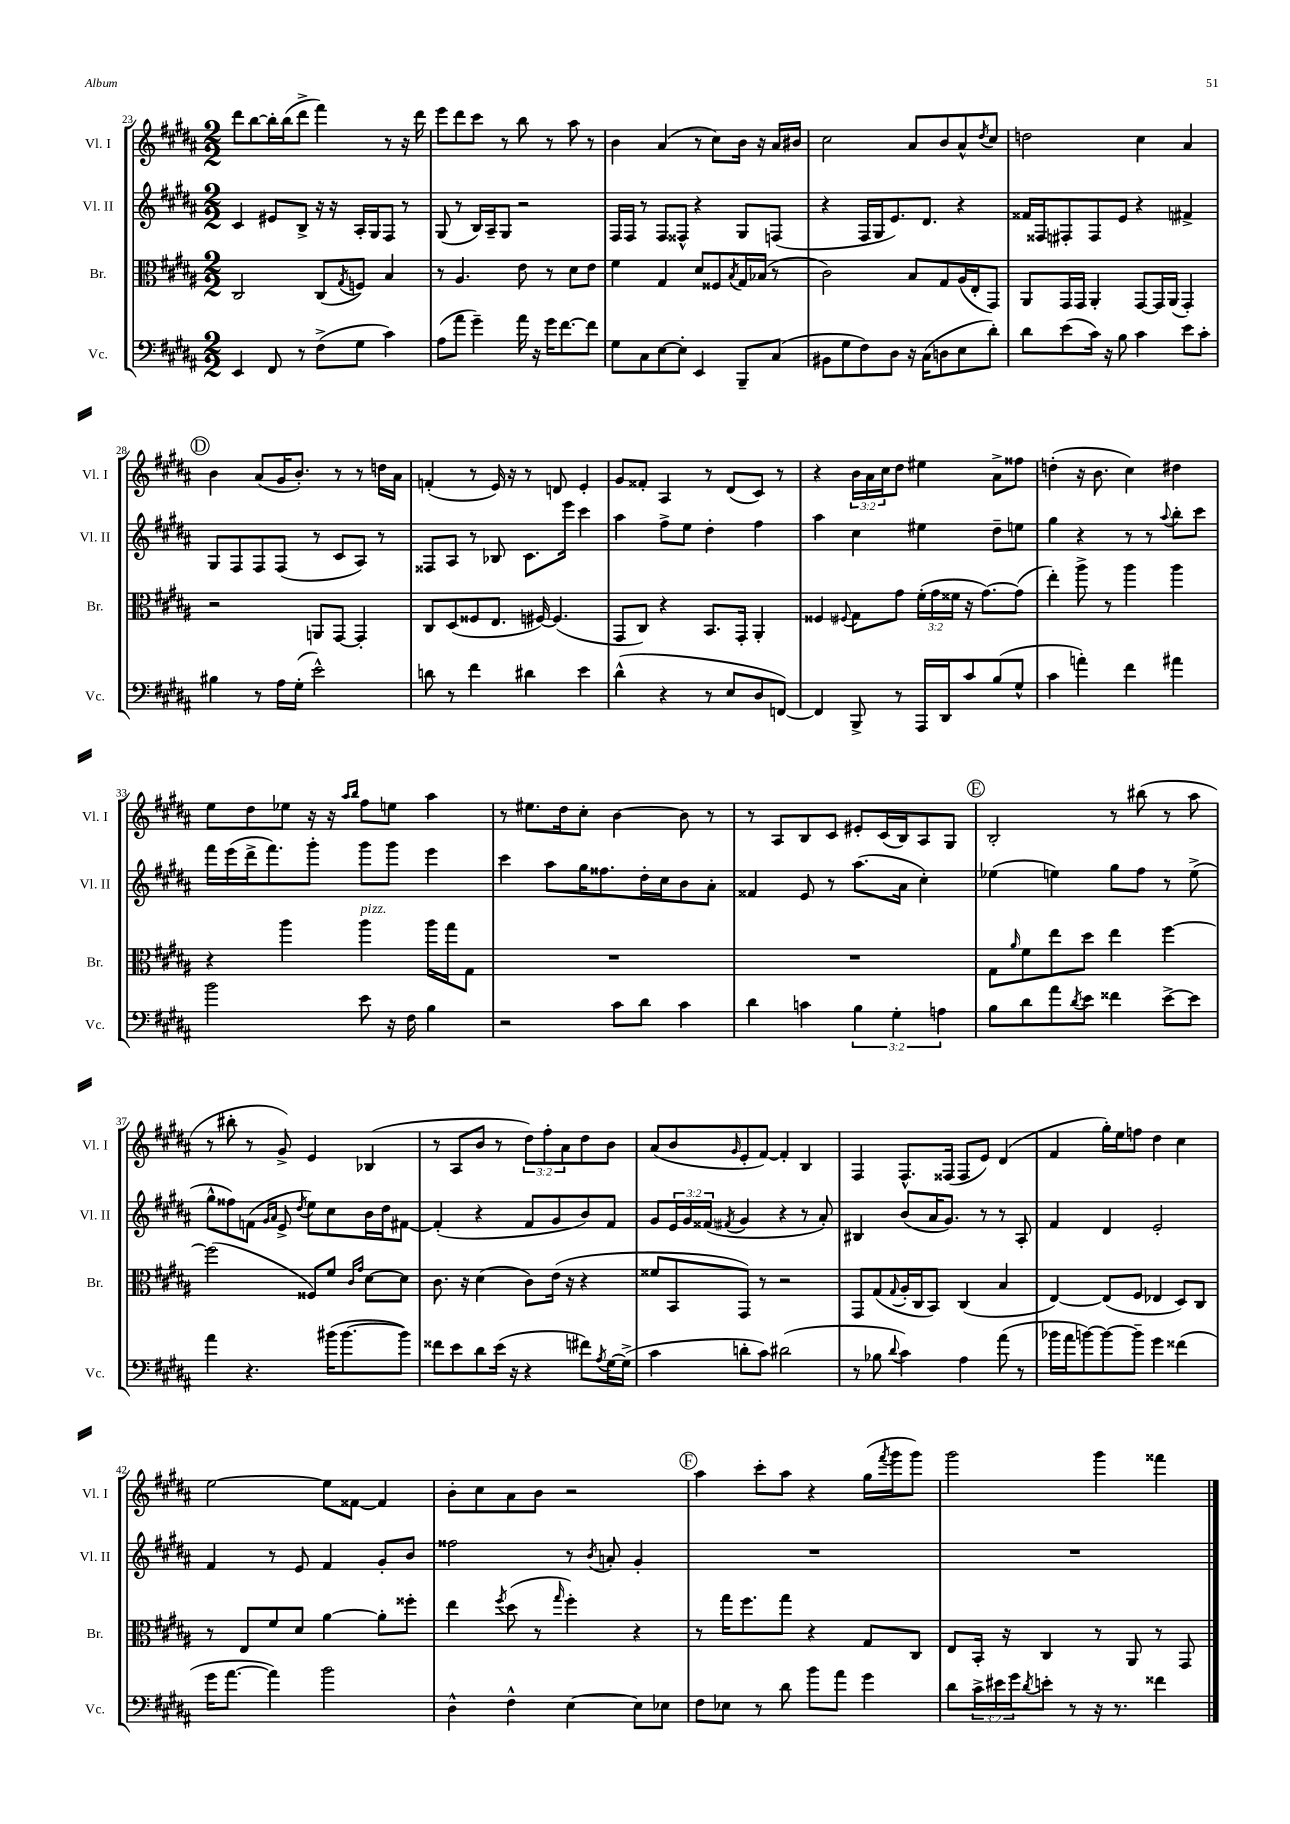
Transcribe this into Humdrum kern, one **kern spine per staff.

**kern	**kern	**kern	**kern
*staff4	*staff3	*staff2	*staff1
*clefF4	*clefC3	*clefG2	*clefG2
*k[f#c#g#d#a#]	*k[f#c#g#d#a#]	*k[f#c#g#d#a#]	*k[f#c#g#d#a#]
*M2/2	*M2/2	*M2/2	*M2/2
4EE	2C#	4c#	8ddd#
.	.	.	[8bb
8FF#	.	8e#	16bb']
.	.	.	(16bb
8r	.	8B^	8ddd#^
(8F#^	(8C#	16r	4fff#)
.	.	16r	.
.	8qG#	.	.
8G#	8F)	16A#'	.
.	.	16G#	.
4c#)	4B	8F#	8r
.	.	8r	16r
.	.	.	16ddd#
=	=	=	=
(8A#	8r	(8G#	8eee
8a#	4.A#	8r	8ddd#
4g#~)	.	16B)	8ccc#
.	.	16A#~	.
.	.	8G#	8r
16a#	8e	2r	8bb
16r	.	.	.
16g#	8r	.	8r
[8.f#	.	.	.
.	8d#	.	8aa#
8f#]	8e	.	8r
=	=	=	=
8G#	4f#	16F#	4b
.	.	16F#	.
8C#	.	8r	.
[8E	4G#	8F#	(4a#
8E']	.	8F##^^	.
4EE	8d#	4r	8r
.	8F##	.	8cc#)
.	8qB	.	.
8BBB~	16G#	8G#	16b
.	(16B-	.	16r
(8C#	8r	(8F	16a#
.	.	.	16b#
=	=	=	=
8BB#	2c#)	4r	2cc#
8G#	.	.	.
8F#)	.	16F#	.
.	.	16G#	.
8D#	.	8.e)	.
16r	8B	.	8a#
(16C#	.	8.d#	.
8D	8G#	.	8b
8E	(16A#	4r	8a#^^
.	16E'	.	.
.	.	.	8qdd#
8d#')	8GG#)	.	8cc#
=	=	=	=
8d#	8AA#	16f##	2dd
.	.	16F##	.
(8e	16GG#	8F#'	.
.	16GG#	.	.
16c#)	4AA#'	8F#	.
16r	.	.	.
8B	.	8e	.
4c#	[8GG#	4r	4cc#
.	16GG#]	.	.
.	(16AA#	.	.
8e	4GG#')	4f#^	4a#
8c#'	.	.	.
=	=	=	=
4B#	2r	8G#	4b
.	.	8F#	.
8r	.	8F#	(8a#
16A#	.	(8F#	16g#
(16G#'	.	.	8.b')
2e^^)	8AA	8r	.
.	[8GG#	8c#	8r
.	4GG#']	8A#)	8r
.	.	8r	16dd
.	.	.	16a#
=	=	=	=
8d	8C#	8F##	(4f'
8r	(8D#	8A#	.
4f#	8F##	8r	8r
.	8.E	8B-	16e)
.	.	.	16r
4d#	.	8.c#	8r
.	[16F#)	.	.
.	(4.F#]	.	8d
.	.	16eee	.
4e	.	4ccc#	4e'
=	=	=	=
(4d#^^	8GG#	4aa#	8g#
.	8C#)	.	8f##'
4r	4r	8ff#^	4A#
.	.	8ee	.
8r	8.BB	4dd#'	8r
8E	.	.	(8d#
.	16GG#'	.	.
8D#	4AA#'	4ff#	8c#)
[8FF)	.	.	8r
=	=	=	=
4FF]	4F##	4aa#	4r
.	8qqF#	.	.
8BBB^	8G#	4cc#	24b
.	.	.	24a#
.	.	.	24cc#
8r	8g#	.	8dd#
16AAA#	(24f#'	4ee#	4ee#
.	24g#	.	.
16DD#	.	.	.
.	24f##	.	.
8c#	16r	.	.
.	[8.g#)	.	.
(8B	.	8dd#~	8a#^
8G#^^	(8g#]	8ee	8ff##
=	=	=	=
4c#	4ee')	4gg#	(4dd'
4a')	8aa#^	4r	16r
.	.	.	8.b
.	8r	.	.
4f#	4aa#	8r	4cc#)
.	.	8r	.
.	.	8qqaa#	.
4a#	4aa#	8bb'	4dd#
.	.	8ccc#	.
=	=	=	=
2b	4r	16fff#	8ee
.	.	(16eee	.
.	.	16ddd#^	8dd#
.	.	8.fff#)	.
.	4aa#	.	8ee-
.	.	8ggg#'	16r
.	.	.	16r
.	.	.	16qqaa#
.	.	.	16qqbb
8e	4aa#	8ggg#	8ff#
16r	.	8ggg#	8ee
16F#	.	.	.
4B	16aa#	4eee	4aa#
.	16gg#	.	.
.	8G#	.	.
=	=	=	=
2r	1r	4ccc#	8r
.	.	.	8.ee#
.	.	8aa#	.
.	.	.	16dd#
.	.	16gg#	8cc#'
.	.	8.ff##	.
8c#	.	.	[4b
8d#	.	16dd#'	.
.	.	16cc#	.
4c#	.	8b	8b]
.	.	8a#'	8r
=	=	=	=
4d#	1r	4f##	8r
.	.	.	8A#
4c	.	8e	8B
.	.	8r	8c#
6B	.	(8.aa#	8e#'
.	.	.	(16c#
6G#'	.	.	.
.	.	16a#	16B)
.	.	4cc#')	8A#
6A	.	.	.
.	.	.	8G#
=	=	=	=
8B	8G#	(4ee-	2B'
.	16qqa#	.	.
8d#	8f#	.	.
8a#	8ee	4ee)	.
8qd#	.	.	.
8e	8dd#	.	.
4f##	4ee	8gg#	8r
.	.	8ff#	(8bb#
[8e^	[4ff#	8r	8r
8e]	.	(8ee^	8aa#
=	=	=	=
4a#	(2ff#]	8gg#^^	8r
.	.	8ff##)	8bb#'
4.r	.	(8f	8r
.	.	16qqg#	.
.	.	16qqa#	.
.	.	8e^	8g#^)
.	.	8qdd#	.
.	8F##)	8ee)	4e
(16b#	8f#	8cc#	.
[8.b#	.	.	.
.	16qqc#	.	.
.	16qqg#	.	.
.	[8d#	16b	(4B-
.	.	16dd#	.
8b#])	8d#]	[8f#	.
=	=	=	=
8f##	8.c#	(4f#']	8r
8e	.	.	8A#
.	16r	.	.
8d#	(4d#	4r	8b
(16e	.	.	8r
16r	.	.	.
4r	8c#)	8f#	12dd#)
.	.	.	12ff#'
.	(16e	8g#	.
.	.	.	12a#
.	16r	.	.
8f#)	4r	8b)	8dd#
8qA#	.	.	.
[16G#	.	8f#	8b
(16G#^]	.	.	.
=	=	=	=
4c#	8f##	8g#	(8a#
.	8BB	24e	8b
.	.	24g#	.
.	.	(24f##	.
.	.	8qf#	16qqg#
8d'	8GG#)	4g#	8e'
8c#)	8r	.	[8f#)
(2d#	2r	4r	4f#']
.	.	8r	4B
.	.	8a#')	.
=	=	=	=
8r	8GG#	4B#	4F#
8B-	(8G#	.	.
8qqd#	8qqG#	.	.
4c#)	16A#'	(8b	8.F#^^
.	16C#	.	.
.	8BB)	16a#	.
.	.	8.g#)	(16F##
4A#	(4C#	.	8F##
.	.	8r	8e)
(8a#	4B	8r	(4d#
8r	.	8A#'	.
=	=	=	=
16b-	[4E)	4f#	4f#
16a#	.	.	.
[8b)	.	.	.
8b_	(8E]	4d#	16gg#')
.	.	.	16ee
8b~]	8F#	.	8ff
4g#	4E-	2e'	4dd#
(4f##	8D#)	.	4cc#
.	8C#	.	.
=	=	=	=
16g#	8r	4f#	[2ee
[8.a#	.	.	.
.	8E	.	.
4a#])	8f#	8r	.
.	8d#	8e	.
2b	[4a#	4f#	8ee]
.	.	.	[8f##
.	8a#']	8g#'	4f##]
.	8ff##'	8b	.
=	=	=	=
4D#^^	4ee	2ff##	8b'
.	.	.	8cc#
.	8qff#	.	.
4F#^^	(8dd#	.	8a#
.	8r	.	8b
.	16qqgg#	.	.
[4E	4ff#')	8r	2r
.	.	8qb	.
.	.	8a'	.
8E]	4r	4g#'	.
8E-	.	.	.
=	=	=	=
8F#	8r	1r	4aa#
8E-	16gg#	.	.
.	8.ff#	.	.
8r	.	.	8ccc#'
8d#	8gg#	.	8aa#
8b	4r	.	4r
8a#	.	.	.
4g#	8G#	.	(16gg#
.	.	.	8qfff#
.	.	.	16ggg#
.	8C#	.	8ggg#)
=	=	=	=
8d#	8E	1r	2ggg#
24c#^	16BB'	.	.
24e#	.	.	.
.	16r	.	.
24g#	.	.	.
8qd#	.	.	.
8e'	4C#	.	.
8r	.	.	.
16r	8r	.	4ggg#
8.r	.	.	.
.	8AA#	.	.
4f##	8r	.	4fff##
.	8GG#	.	.
==	==	==	==
*-	*-	*-	*-
